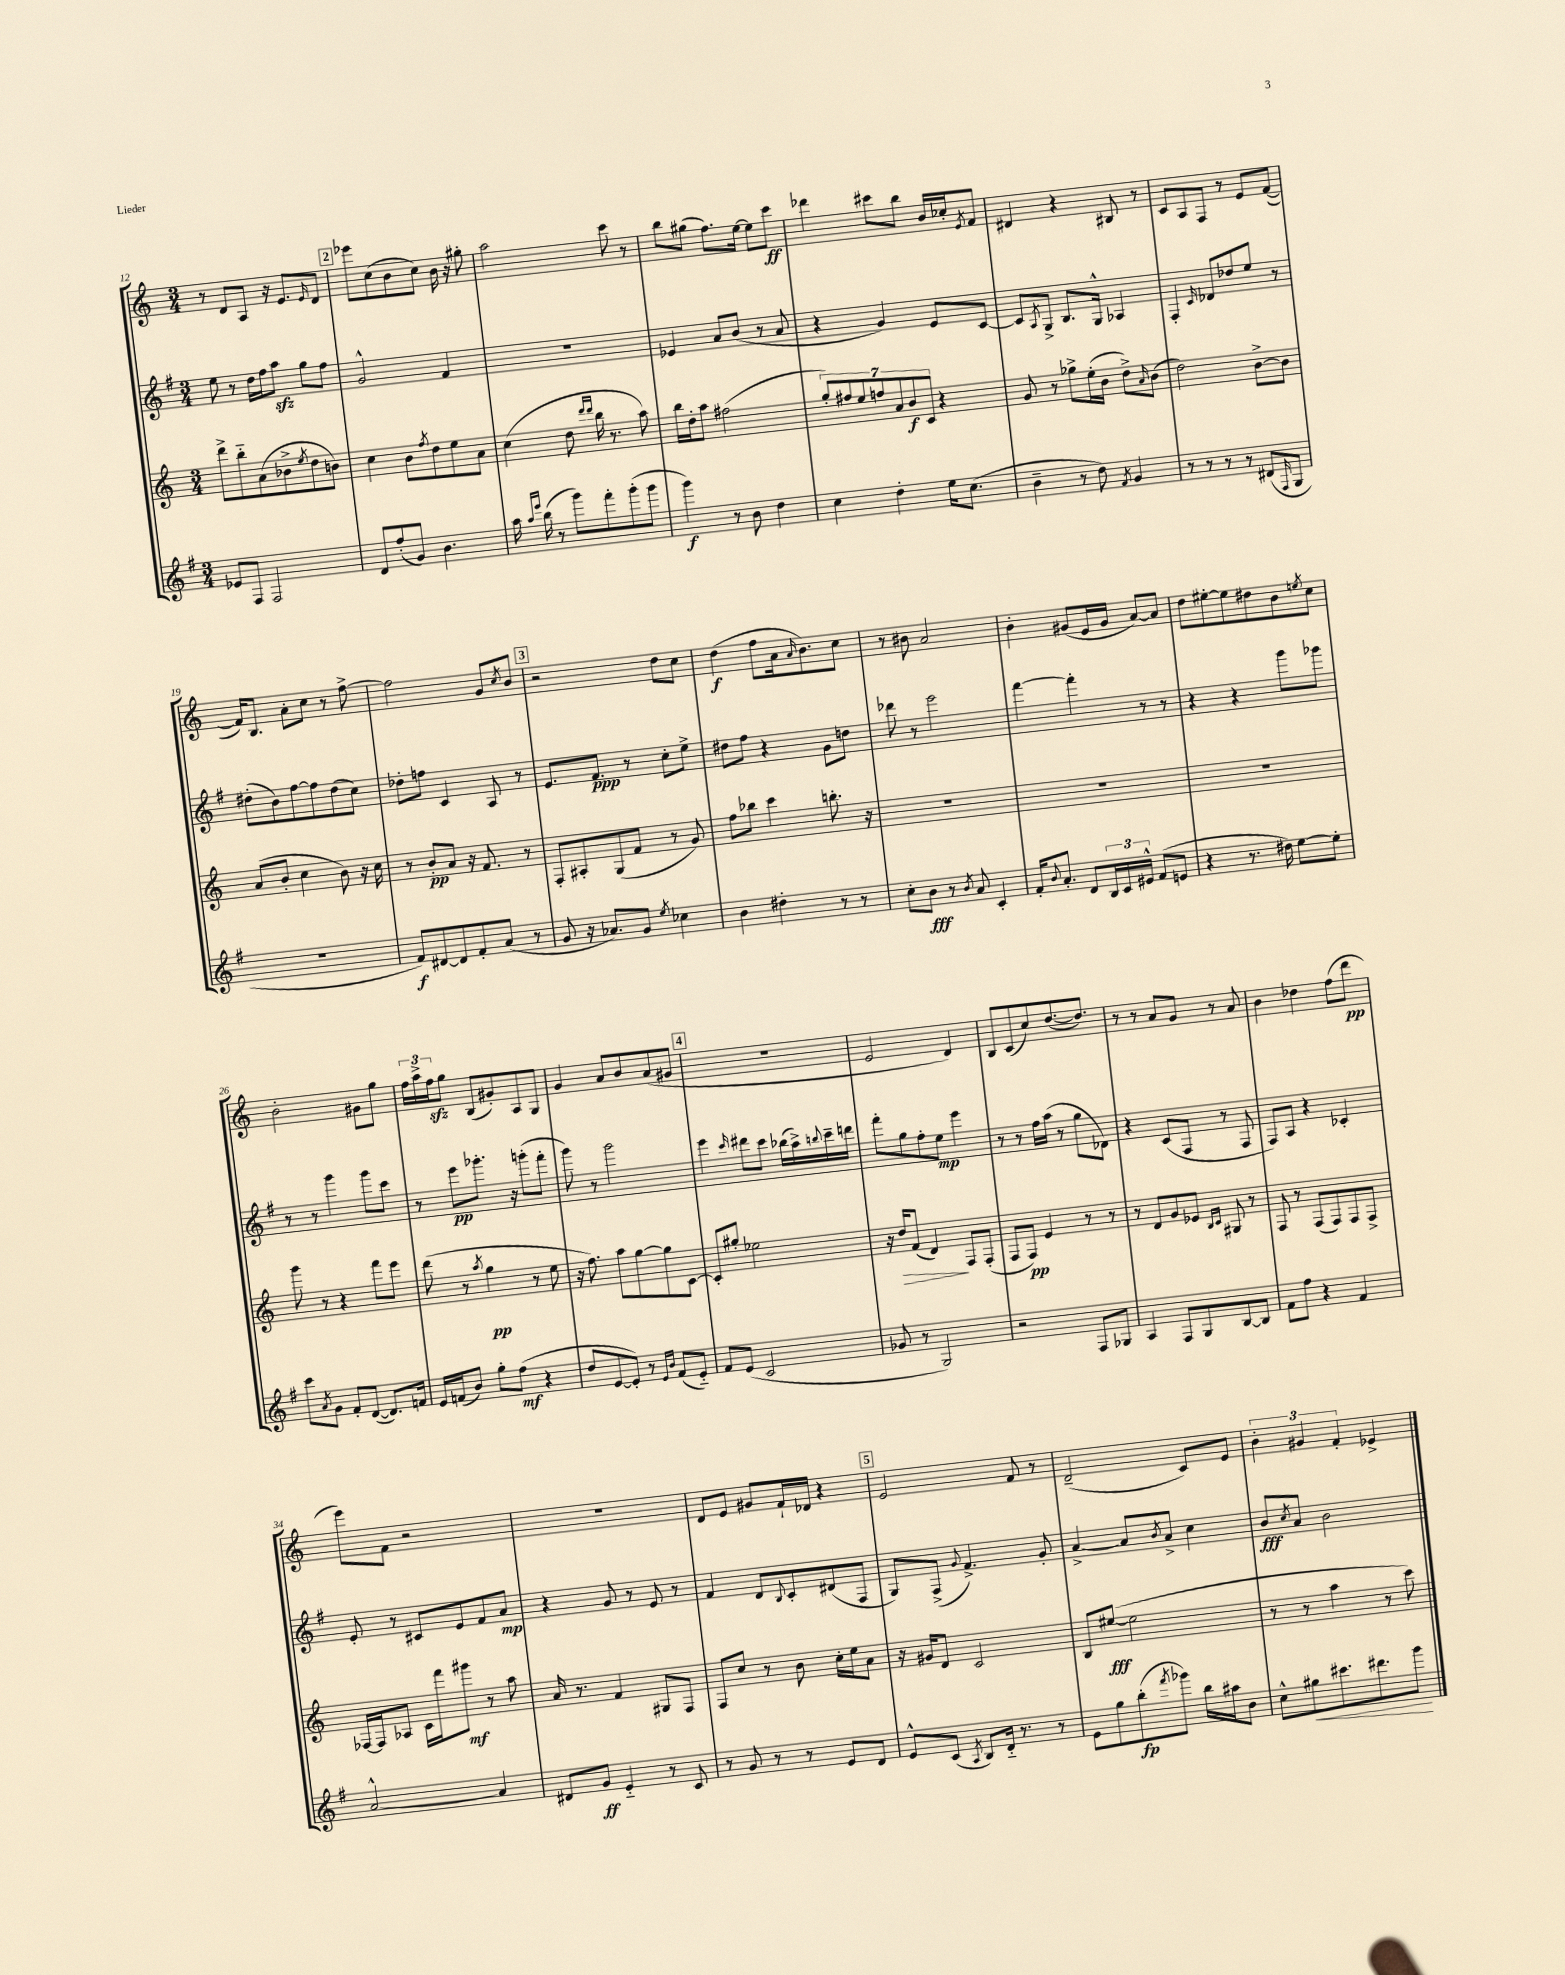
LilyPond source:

<<
\new StaffGroup <<
\new Staff = "s0" {
    \clef treble \key c \major \numericTimeSignature \time 3/4
    r8 d'8 a8 r16 e'8. \grace { e'16 } d'8 |
    \mark \markup { \box "2" } ees'''8 c''8( b'8 c''8) b'16 r16 gis''8-. |
    a''2 c'''8 r8 |
    b''8 gis''8( f''8.) e''16~ e''8 c'''8\ff |
    des'''4 cis'''8 b''8 b'16 ces''16-. \acciaccatura { e'8 } f'8 |
    dis'4 r4 bis8 r8 |
    c'8 a8 f8 r8 e'8 f'8~( |
    f'16) b8. a'8-. c''8 r8 f''8~-> |
    f''2 g'8 \acciaccatura { c''8 } b'8 |
    \mark \markup { \box "3" } r2 d''8 c''8 |
    d''4\f( f''8 a'16 \grace { a'16 } b'8.) c''8 |
    r8 bis'8 a'2 |
    b'4-. gis'8( e'16 gis'16 a'8~) a'8 |
    d''8 eis''8~-. eis''8 dis''8 b'8 \acciaccatura { e''8 } c''8 |
    b'2-. gis'8 g''8 |
    \tuplet 3/2 { f''16 a''16-> f''16\sfz } g''8 b8( gis'8-.) a8 g8 |
    g'4 a'8 b'8 a'8( gis'8 |
    \mark \markup { \box "4" } R2. |
    e'2 d'4) |
    b8 c'8( c''8) d''8.~( d''8.) |
    r8 r8 a'8 g'8 r8 a'8 |
    b'4 des''4 f''8( d'''8\pp |
    e'''8) f'8 r2 |
    R2. |
    d'8 e'8 gis'8 f'16-! des'16 r4 |
    \mark \markup { \box "5" } e'2 f'8 r8 |
    d'2--( c'8) e'8 |
    \tuplet 3/2 { b'4-. gis'4 f'4-. } ees'4-> \bar "|." |
}
\new Staff = "s1" {
    \clef treble \key g \major \numericTimeSignature \time 3/4
    e''8 r8 d''16 fis''16 a''8\sfz g''8 fis''8 |
    \mark \markup { \box "2" } g'2-^ fis'4 |
    R2. |
    ees'4 a'8 b'8( r8 a'8 |
    r4 g'4) e'8 c'8~ |
    c'8 \acciaccatura { a8 } g8-> b8. g16-^ aes4 |
    fis4-. \grace { c'16 } des'8 des''8 e''8 r8 |
    dis''8-.( b'8) fis''8~ fis''8 dis''8( c''8) |
    des''8-. f''8 c'4 a8 r8 |
    \mark \markup { \box "3" } e'8. fis'8.\ppp r8 c''8-. e''8-> |
    dis''8 fis''8 r4 g'8 d''8 |
    des'''8 r8 e'''2 |
    fis'''4~ fis'''4-. r8 r8 |
    r4 r4 g'''8 ges'''8 |
    r8 r8 g'''4 g'''8 c'''8 |
    r8 e'''8\pp ges'''8.-. r16 g'''8-.( fis'''8-. |
    g'''8) r8 g'''2 |
    \mark \markup { \box "4" } e'''4 \grace { c'''16 } dis'''8 c'''8 bes''16( a''16->) \appoggiatura { b''8 } c'''16-- d'''16 |
    fis'''8-. g''8 fis''8-. e''8\mp e'''4 |
    r8 r8 fis''16 a''16( r8 g''8 des'8) |
    r4 c'8( fis8 r8 fis8 |
    fis8) a8 r4 ces'4-. |
    e'8-. r8 cis'8 e'8 fis'8 a'8\mp |
    r4 g'8 r8 e'8 r8 |
    fis'4 d'8 \appoggiatura { b8 } c'8-. dis'8( fis8 |
    \mark \markup { \box "5" } g8) fis8->( \appoggiatura { g'8 } fis'4.->) g'8-. |
    a'4~-> a'8 \acciaccatura { b'8 } a'8-> c''4 |
    b'8\fff \acciaccatura { c''8 } a'8 b'2 \bar "|." |
}
\new Staff = "s2" {
    \clef treble \key c \major \numericTimeSignature \time 3/4
    d'''8-> b''8-_ a'8( bes'8-> \acciaccatura { e''8 } d''8 b'8) |
    \mark \markup { \box "2" } c''4 b'8 \acciaccatura { f''8 } d''8 e''8 a'8 |
    c''4( d''8 \grace { d'''16 d'''16 } b''16 r8. a''8) |
    b''16 d''16-. a''8 fis''2( |
    \tuplet 7/4 { g''8-.) fis''8 e''8 f''8 a'8 b'8\f c'8 } r4 |
    g'8 r8 ges''8-> e''16-.( b'16 d''8->) \grace { a'16 } b'8( |
    d''2) b'8~-> b'8 |
    a'8( b'8-. c''4 b'8) r16 c''16 |
    r8 b'8-.\pp a'8 r16 f'8. r8 |
    \mark \markup { \box "3" } f8-. ais8-. g8( f'8 r8 g'8) |
    f''8 bes''8 c'''4 b''8.-. r16 |
    R2. |
    R2. |
    R2. |
    g'''8 r8 r4 f'''8 e'''8 |
    d'''8( r8 \acciaccatura { a''8 } g''4\pp r8 e''8 |
    r16 f''8.) a''8 g''8~ g''8 c'8~ |
    \mark \markup { \box "4" } c'8-. gis''8-. ees''2 |
    r16 d''16\> f'8( d'4\!) f8 f8-.( |
    f8 f8\pp) e'4 r8 r8 |
    r8 d'8 g'8 ees'8 \grace { b16 c'16 } gis8 r8 |
    f8 r8 f8( f8) f8 f8-> |
    fes16~ fes16 aes8 c'16 f'''16 gis'''8\mf r8 a''8 |
    a'16 r8. f'4 gis8 f8 |
    f8 c''8 r8 b'8 c''16-. e''16 a'8 |
    \mark \markup { \box "5" } r16 gis'16 d'8 c'2 |
    b8 eis''8~\fff( eis''2 |
    r8 r8 a''4 r8 c'''8) \bar "|." |
}
\new Staff = "s3" {
    \clef treble \key g \major \numericTimeSignature \time 3/4
    ees'8 fis8 fis2 |
    \mark \markup { \box "2" } d'8 fis''8-.( g'8) b'4. |
    a''16 \grace { a''16 e'''16 } b''16( r8 g'''8) fis'''8-. g'''8-.( g'''8 |
    g'''4\f) r8 b'8 d''4 |
    c''4 d''4-. e''16 c''8.( |
    b'4-- r8 d''8) \acciaccatura { fis'8 } g'4 |
    r8 r8 r8 r8 dis'8( \grace { fis16 } g8 |
    R2. |
    fis'8\f) dis'8~ dis'8 fis'8-. a'8( r8 |
    \mark \markup { \box "3" } g'8 r16 aes'8.) g'8 \acciaccatura { e''8 } ces''4 |
    b'4 dis''4-. r8 r8 |
    c''8-. b'8\fff r8 \acciaccatura { b'8 } a'8 c'4-. |
    fis'16-. \appoggiatura { b'8 } a'8.-. d'8 \tuplet 3/2 { b16 c'16 eis'16-^ } fis'8( e'8 |
    r4 r8. dis''16) e''8~ e''8-. |
    c'''8 \acciaccatura { a'8 } g'8 fis'8-. d'8~( d'8.) f'16 |
    e'16 f'16( b'8) g''8-. fis''8\mf( r4 |
    d''8 e'8~ e'8-.) r8 \grace { e'16 b'16 } fis'8( e'8-_) |
    \mark \markup { \box "4" } fis'8 e'8( c'2 |
    ges'8 r8 g2) |
    r2 fis8 ges8 |
    a4 fis8 g8 b8~ b8 |
    fis'8 fis''8 r4 fis'4 |
    a'2~-^ a'4 |
    dis'8 g'8\ff e'4-_ r8 c'8 |
    r8 g'8 r8 r8 e'8 d'8 |
    \mark \markup { \box "5" } e'8-^ c'8( \acciaccatura { a8 } b8) d'16-_ r8. r8 |
    e'8 g''8 b''8-.\fp( \acciaccatura { fis'''8 } ges'''8) b''16 ais''16 b'8 |
    c''8-^ gis''8\< cis'''8. dis'''8. g'''8\! \bar "|." |
}
>>
>>
\layout { \context { \Score currentBarNumber = #12 } }
